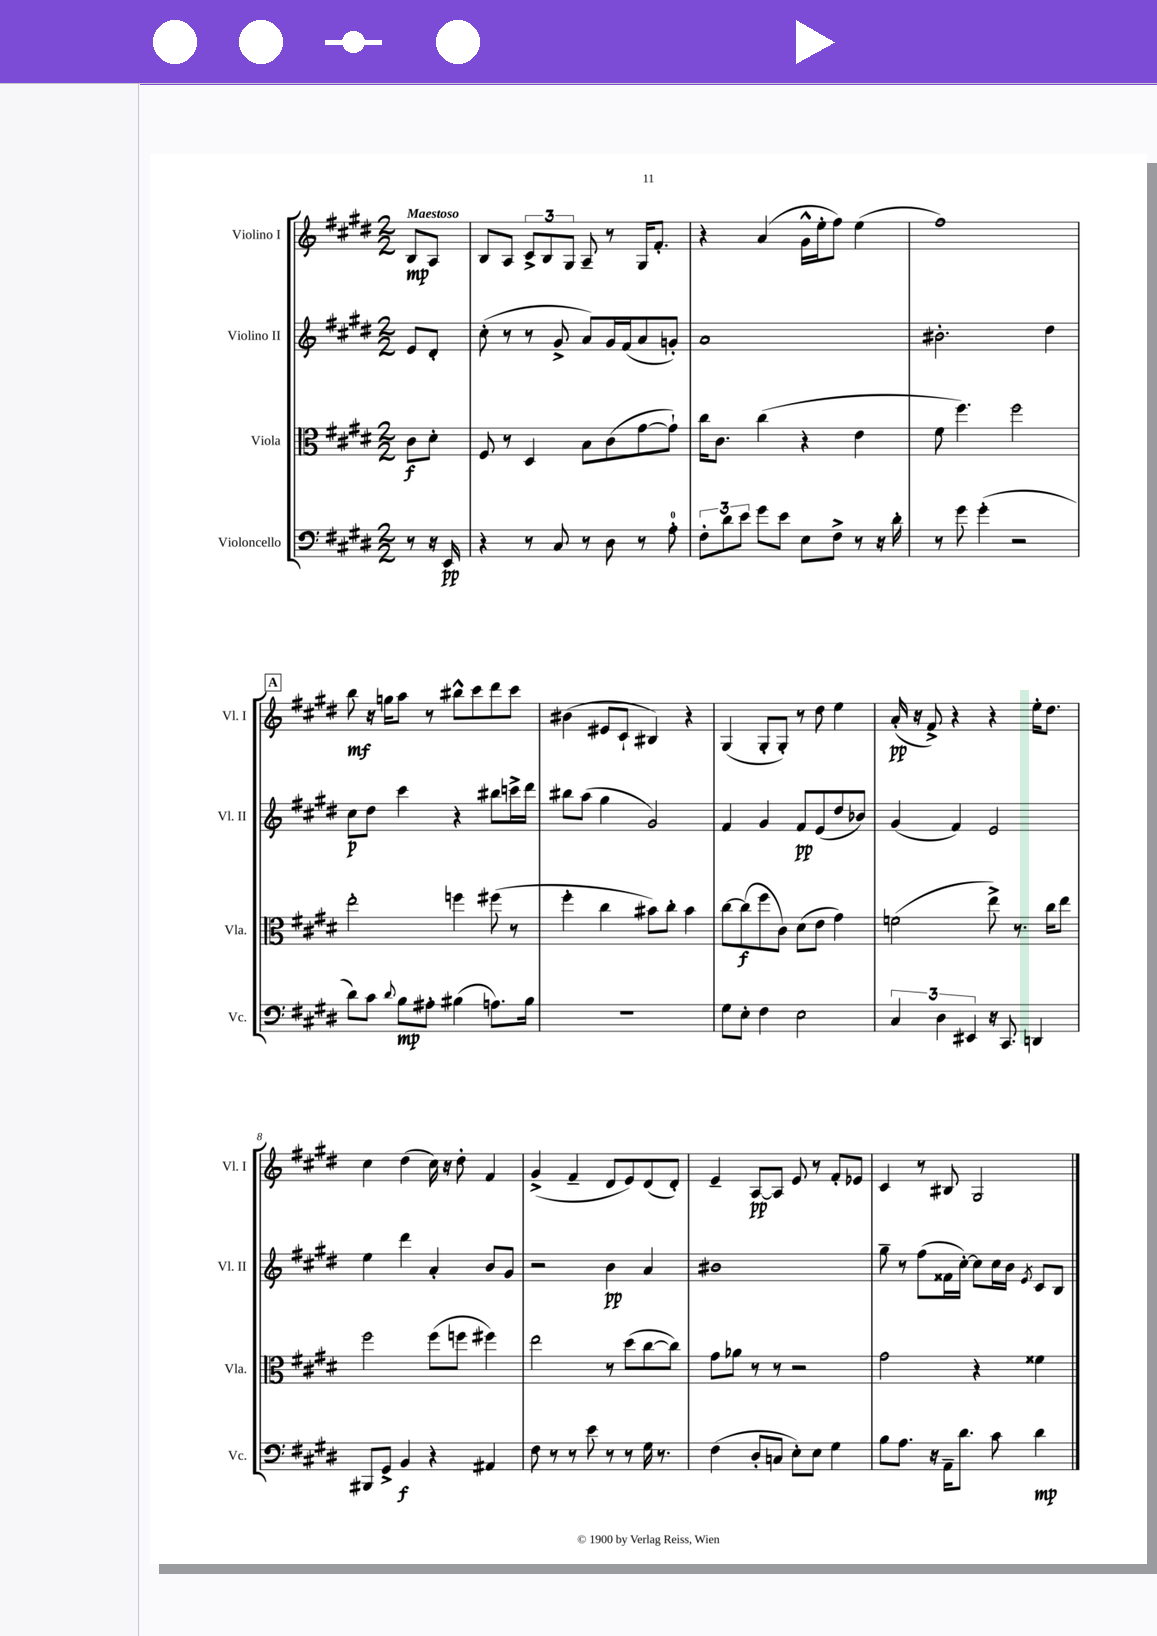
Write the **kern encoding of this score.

**kern	**kern	**kern	**kern
*staff4	*staff3	*staff2	*staff1
*clefF4	*clefC3	*clefG2	*clefG2
*k[f#c#g#d#]	*k[f#c#g#d#]	*k[f#c#g#d#]	*k[f#c#g#d#]
*M2/2	*M2/2	*M2/2	*M2/2
8r	8c#\L	8e/L	8B/L
16r	8d#'\J	8d#'/J	8A/J
16EE/	.	.	.
=	=	=	=
4r	8F#/	(8cc#'\	8B/L
.	8r	8r	8A/J
8r	4D#/	8r	12c#^/L
.	.	.	12B/
8C#/	.	8g#^/	.
.	.	.	12G#/J
8r	8B\L	8a/L)	8A~/
8D#\	(8c#\	16g#/L	8r
.	.	(16f#/J	.
8r	[8g#\	8a/	16G#/LK
.	.	.	8.f#'/J
8A'\	8g#`\]J)	8g'/J)	.
=	=	=	=
12F#'\L	16cc#\LK	1a	4r
.	8.c#\J	.	.
12d#\	.	.	.
12e\J	.	.	.
8g#\L	(4cc#\	.	(4a/
8e\J	.	.	.
8E\L	4r	.	16g#^^\LL
.	.	.	16ee'\J
8F#^\J	.	.	8ff#\J)
8r	4e\	.	(4ee\
16r	.	.	.
16d#'\	.	.	.
=	=	=	=
8r	8f#\	2.b#'\	1ff#)
8g#\	4.ff#\)	.	.
(4g#'\	.	.	.
2r	2ff#\	.	.
.	.	4dd#\	.
=	=	=	=
8d#\L)	2ee'\	8cc#\L	8bb\
8c#\J	.	8dd#\J	16r
.	.	.	16gg\LK
8qqd#/	.	.	.
8B\L	.	4ccc#\	8aa\J
8A#'\J	.	.	8r
(4B#\	4ff\	4r	8bb#^^\L
.	.	.	8ccc#\
8.A\L)	(8ff#\	8bb#\L	8ddd#\
.	8r	16ccc^\L	8ccc#\J
16B#\Jk	.	16ddd#\JJ	.
=	=	=	=
1r	4ff#'\	8bb#\L	(4b#\
.	.	(8aa\J	.
.	4cc#\	4gg#\	8e#/L
.	.	.	8c#`/J
.	8b#\L)	2g#/)	4B#/)
.	8cc#'\J	.	.
.	4b#\	.	4r
=	=	=	=
8G#\L	[8cc#\L	4f#/	(4G#/
8E'\J	(8cc#\]	.	.
4F#\	8ff#\	4g#/	8G#'/L
.	8c#\J)	.	8G#'/J)
2E\	(8d#\L	8f#/L	8r
.	8e\J	(8e/	8dd#\
.	4g#\)	8dd#/	4ee\
.	.	8b-/J)	.
=	=	=	=
6C#/	(2f\	(4g#/	(16a'/
.	.	.	16r
.	.	.	8f#^/)
6D#\	.	.	.
.	.	4f#/)	4r
6EE#/	.	.	.
16r	8ee^\)	2e/	4r
8.CC#/	.	.	.
.	8.r	.	.
4DD/	.	.	16ee'\LK
.	16cc#\LK	.	8.dd#\J
.	8ee\J	.	.
=	=	=	=
8BBB#/L	2ff#\	4ee\	4cc#\
8GG#^/J	.	.	.
4BB/	.	4ddd#\	(4dd#\
4r	(8ff#\L	4a'/	16cc#\)
.	.	.	16r
.	8ff\J	.	8dd#'\
4AA#/	4ff#\)	8b/L	4f#/
.	.	8g#/J	.
=	=	=	=
8F#\	2ee\	2r	(4g#^/
8r	.	.	.
8r	.	.	4f#~/
8e\	.	.	.
8r	8r	4b\	8d#/L
8r	(8dd#\L	.	8e/)
16G#\	[8cc#\	4a/	(8d#/
8.r	.	.	.
.	8cc#\]J)	.	8d#'/J)
=	=	=	=
(4F#\	8g#\L	1b#	4e~/
.	8a-\J	.	.
8D#'/L	8r	.	[8A/L
8C/J	8r	.	8A/]J
8E'\L)	2r	.	8e/
8E\J	.	.	8r
4G#\	.	.	8f#'/L
.	.	.	8e-/J
=	=	=	=
8B\L	2g#\	8gg#~\	4c#/
8.A\J	.	8r	.
.	.	(8ff#\L	8r
16r	.	.	.
16AA~\LK	.	16f##\L	8B#/
8.d#\J	.	[16cc#'\JJ)	.
.	4r	8cc#\]L	2G#/
8c#\	.	16cc#\L	.
.	.	16b\JJ	.
.	.	8qe/	.
4d#\	4f##\	8c#/L	.
.	.	8B/J	.
==	==	==	==
*-	*-	*-	*-
